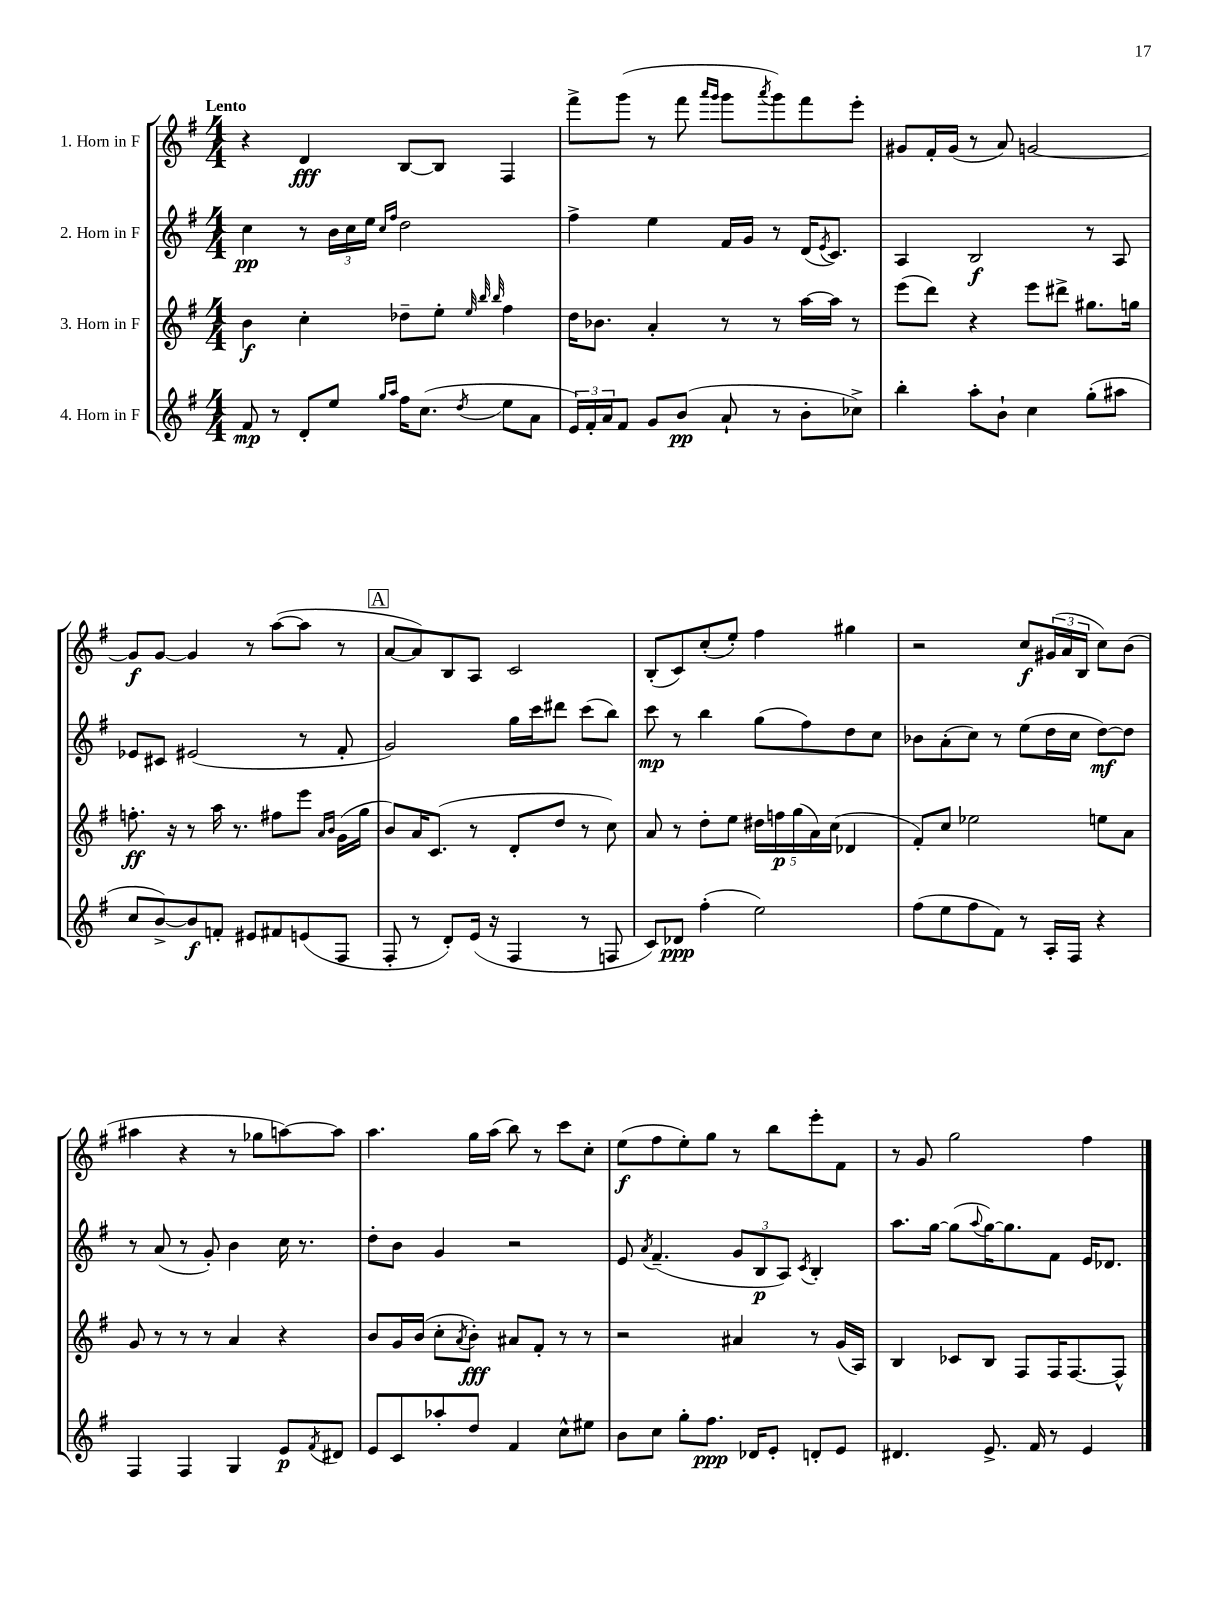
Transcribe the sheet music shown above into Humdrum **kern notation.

**kern	**dynam	**kern	**dynam	**kern	**dynam	**kern	**dynam
*part4	*part4	*part3	*part3	*part2	*part2	*part1	*part1
*staff4	*staff4	*staff3	*staff3	*staff2	*staff2	*staff1	*staff1
*I"4. Horn in F	*	*I"3. Horn in F	*	*I"2. Horn in F	*	*I"1. Horn in F	*
*clefG2	*	*clefG2	*	*clefG2	*	*clefG2	*
*k[f#]	*	*k[f#]	*	*k[f#]	*	*k[f#]	*
*M4/4	*	*M4/4	*	*M4/4	*	*M4/4	*
=1	=1	=1	=1	=1	=1	=1	=1
!	!	!	!	!	!	!LO:TX:a:B:t=Lento	!
8f#/	mp	4b\	f	4cc\	pp	4r	.
8r	.	.	.	.	.	.	.
8d'/L	.	4cc'\	.	8r	.	4d/	fff
8ee/J	.	.	.	24b\LL	.	.	.
.	.	.	.	24cc\	.	.	.
.	.	.	.	24ee\JJ	.	.	.
16qqgg/LL	.	.	.	16qqcc/LL	.	.	.
16qqaa/JJ	.	.	.	16qqff#/JJ	.	.	.
16ff#\KL	.	8dd-X~\L	.	2dd\	.	[8B/L	.
(8.cc\J	.	.	.	.	.	.	.
.	.	8ee'\J	.	.	.	8B/J]	.
.	.	32qqee/	.	.	.	.	.
.	.	32qqbb/	.	.	.	.	.
8qdd/	.	32qqbb/	.	.	.	.	.
8ee\L	.	4ff#\	.	.	.	4F#/	.
8a\J	.	.	.	.	.	.	.
=2	=2	=2	=2	=2	=2	=2	=2
24e/LL)	.	16dd\KL	.	4ff#^\	.	8fff#^\L	.
24f#'/	.	.	.	.	.	.	.
.	.	8.b-X\J	.	.	.	.	.
24a/J	.	.	.	.	.	.	.
8f#/J	.	.	.	.	.	(8ggg\J	.
8g/L	.	4a'/	.	4ee\	.	8r	.
(8b/J	pp	.	.	.	.	8fff#\	.
.	.	.	.	.	.	16qqaaa/LL	.
.	.	.	.	.	.	16qqggg/JJ	.
8a`/	.	8r	.	16f#/LL	.	8ggg\L	.
.	.	.	.	16g/JJ	.	.	.
.	.	.	.	.	.	8qaaa/	.
8r	.	8r	.	8r	.	8ggg\)	.
8b'\L	.	[16aa\LL	.	(16d/KL	.	8fff#\	.
.	.	.	.	8qe/	.	.	.
.	.	16aa\JJ]	.	8.c/J)	.	.	.
8cc-X^\J)	.	8r	.	.	.	8eee'\J	.
=3	=3	=3	=3	=3	=3	=3	=3
4bb'\	.	(8eee\L	.	4A/	.	8g#X/L	.
.	.	8ddd\J)	.	.	.	16f#'/L	.
.	.	.	.	.	.	(16g#/JJ	.
8aa'\L	.	4r	.	2B/	f	8r	.
8b`\J	.	.	.	.	.	8a/)	.
4cc\	.	8eee\L	.	.	.	[2gn/	.
.	.	8ddd#X^\J	.	.	.	.	.
(8gg'\L	.	8.gg#X\L	.	8r	.	.	.
8aa#X\J	.	.	.	8A/	.	.	.
.	.	16ggn\Jk	.	.	.	.	.
!!LO:LB:g=z
=4	=4	=4	=4	=4	=4	=4	=4
8cc/L	.	8.ffn'\	ff	8e-X/L	.	8g/L]	f
[8b^/)	.	.	.	8c#X/J	.	[8g/J	.
.	.	16r	.	.	.	.	.
8b/]	f	8r	.	(2e#X/	.	4g/]	.
8fn'/J	.	16aa\	.	.	.	.	.
.	.	8.r	.	.	.	.	.
8e#X/L	.	.	.	.	.	8r	.
8f#X/	.	8ff#X\L	.	.	.	([8aa\L	.
(8en/	.	8eee\J	.	8r	.	8aa\J]	.
.	.	16qqa/LL	.	.	.	.	.
.	.	16qqb/JJ	.	.	.	.	.
8F#/J	.	(16g\LL	.	8f#'/	.	8r	.
.	.	16gg\JJ	.	.	.	.	.
!!LO:REH:place=s1:t=A
=5	=5	=5	=5	=5	=5	=5	=5
8F#'/	.	8b/L)	.	2g/)	.	[8a/L	.
8r	.	16a/K	.	.	.	8a/])	.
.	.	(8.c/J	.	.	.	.	.
8d'/L)	.	.	.	.	.	8B/	.
(16e/Jk	.	8r	.	.	.	8A/J	.
16r	.	.	.	.	.	.	.
4F#/	.	8d'/L	.	16gg\LL	.	2c/	.
.	.	.	.	16ccc\J	.	.	.
.	.	8dd/J	.	8ddd#X\J	.	.	.
8r	.	8r	.	(8ccc\L	.	.	.
8Fn/	.	8cc\)	.	8bb\J)	.	.	.
=6	=6	=6	=6	=6	=6	=6	=6
8c/L)	.	8a/	.	8ccc\	mp	(8B'/L	.
8d-X/J	ppp	8r	.	8r	.	8c/)	.
(4ff#'\	.	8dd'\L	.	4bb\	.	(8cc'/	.
.	.	8ee\J	.	.	.	8ee'/J)	.
2ee\)	.	20dd#X\LL	.	(8gg\L	.	4ff#\	.
.	.	20ffn\	p	.	.	.	.
.	.	(20gg\	.	.	.	.	.
.	.	.	.	8ff#\)	.	.	.
.	.	20a\)	.	.	.	.	.
.	.	(20cc\JJ	.	.	.	.	.
.	.	4d-X/	.	8dd\	.	4gg#X\	.
.	.	.	.	8cc\J	.	.	.
=7	=7	=7	=7	=7	=7	=7	=7
(8ff#\L	.	8f#'/L)	.	8b-X\L	.	2r	.
8ee\	.	8cc/J	.	(8a'\	.	.	.
8ff#\	.	2ee-X\	.	8cc\J)	.	.	.
8f#\J)	.	.	.	8r	.	.	.
8r	.	.	.	(8ee\L	.	8cc/L	f
16A'/LL	.	.	.	16dd\L	.	(24g#X/L	.
.	.	.	.	.	.	24a/	.
16F#/JJ	.	.	.	16cc\JJ	.	.	.
.	.	.	.	.	.	24B/JJ	.
4r	.	8een\L	.	[8dd\L)	mf	8cc\L)	.
.	.	8a\J	.	8dd\J]	.	(8b\J	.
!!LO:LB:g=z
=8	=8	=8	=8	=8	=8	=8	=8
4F#/	.	8g/	.	8r	.	4aa#X\	.
.	.	8r	.	(8a/	.	.	.
4F#/	.	8r	.	8r	.	4r	.
.	.	8r	.	8g'/)	.	.	.
4G/	.	4a/	.	4b\	.	8r	.
.	.	.	.	.	.	8gg-X\L	.
8e/L	p	4r	.	16cc\	.	[8aan\)	.
.	.	.	.	8.r	.	.	.
8qf#/	.	.	.	.	.	.	.
8d#X/J	.	.	.	.	.	8aa\J]	.
=9	=9	=9	=9	=9	=9	=9	=9
8e/L	.	8b/L	.	8dd'\L	.	4.aa\	.
8c/	.	16g/L	.	8b\J	.	.	.
.	.	(16b/JJ	.	.	.	.	.
8aa-X'/	.	8cc'\L	.	4g/	.	.	.
.	.	8qa/	.	.	.	.	.
8dd/J	.	8b'\J)	fff	.	.	16gg\LL	.
.	.	.	.	.	.	(16aa\JJ	.
4f#/	.	8a#X/L	.	2r	.	8bb\)	.
.	.	8f#'/J	.	.	.	8r	.
8cc^^\L	.	8r	.	.	.	8ccc\L	.
8ee#X\J	.	8r	.	.	.	8cc'\J	.
=10	=10	=10	=10	=10	=10	=10	=10
8b\L	.	2r	.	8e/	.	(8ee\L	f
.	.	.	.	8qa/	.	.	.
8cc\J	.	.	.	(4.f#~/	.	8ff#\	.
8gg'\L	.	.	.	.	.	8ee'\)	.
8.ff#\J	ppp	.	.	.	.	8gg\J	.
.	.	4a#X/	.	12g/L	.	8r	.
16d-X/KL	.	.	.	.	.	.	.
.	.	.	.	12B/	p	.	.
8e'/J	.	.	.	.	.	8bb\L	.
.	.	.	.	12A/J)	.	.	.
.	.	.	.	8qc/	.	.	.
8dn'/L	.	8r	.	4B'/	.	8eee'\	.
8e/J	.	(16g/LL	.	.	.	8f#\J	.
.	.	16A/JJ)	.	.	.	.	.
=11	=11	=11	=11	=11	=11	=11	=11
4.d#X/	.	4B/	.	8.aa\L	.	8r	.
.	.	.	.	.	.	8g/	.
.	.	.	.	[16gg\Jk	.	.	.
.	.	8c-X/L	.	(8gg\L]	.	2gg\	.
.	.	.	.	8qqaa/	.	.	.
8.e^/	.	8B/J	.	[16gg\K)	.	.	.
.	.	.	.	8.gg\]	.	.	.
.	.	8F#/L	.	.	.	.	.
16f#/	.	.	.	.	.	.	.
8r	.	16F#/K	.	8f#\J	.	.	.
.	.	[8.F#/	.	.	.	.	.
4e/	.	.	.	16e/KL	.	4ff#\	.
.	.	.	.	8.d-X/J	.	.	.
.	.	8F#^^/J]	.	.	.	.	.
==	==	==	==	==	==	==	==
*-	*-	*-	*-	*-	*-	*-	*-
